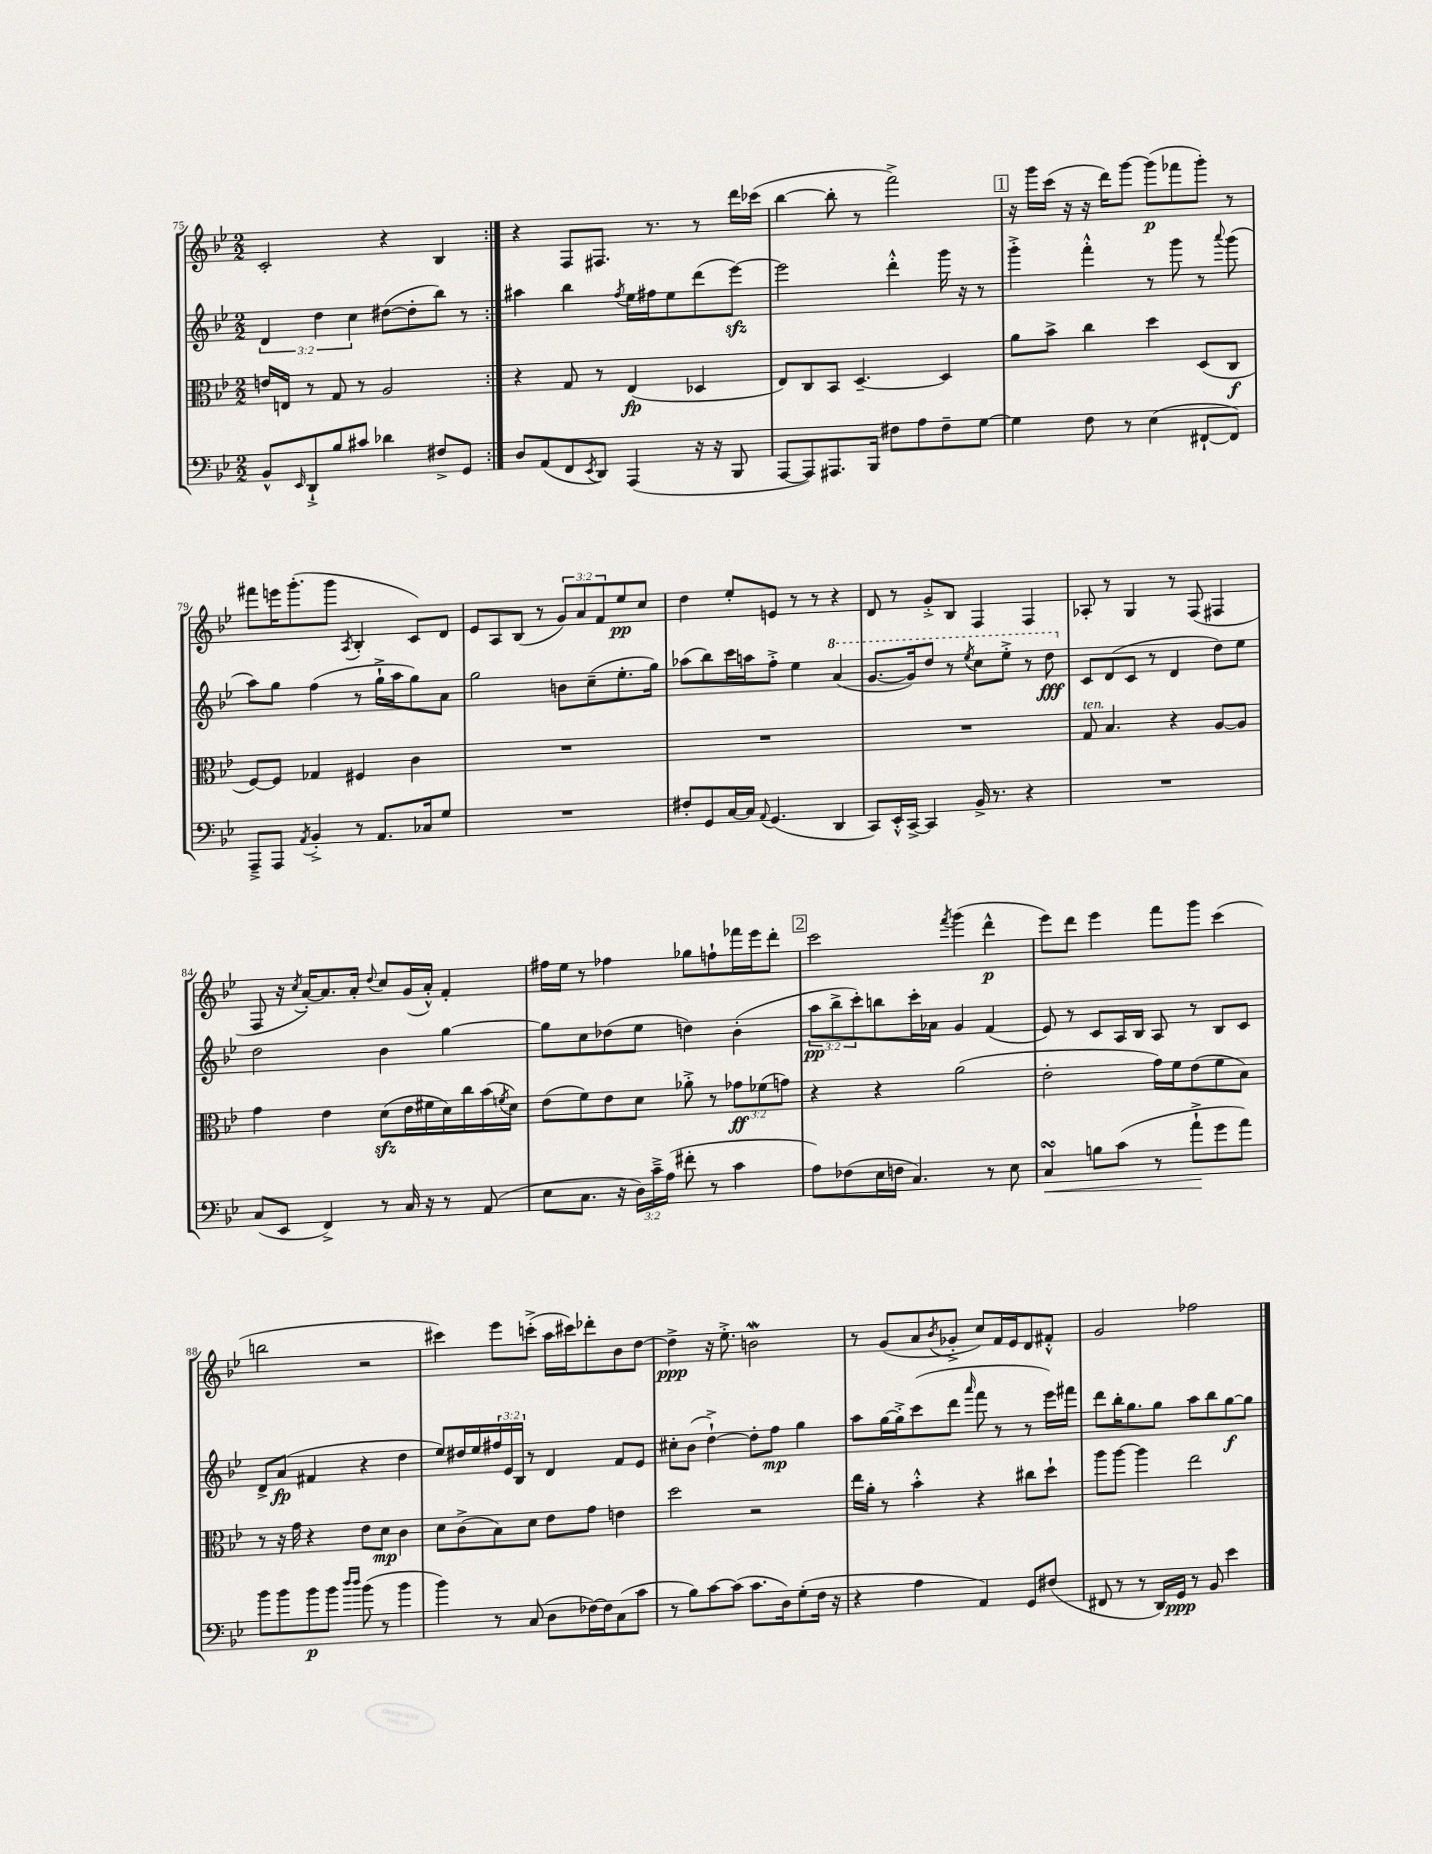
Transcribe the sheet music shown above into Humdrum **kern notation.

**kern	**dynam	**kern	**dynam	**kern	**dynam	**kern	**dynam
*part4	*part4	*part3	*part3	*part2	*part2	*part1	*part1
*staff4	*staff4	*staff3	*staff3	*staff2	*staff2	*staff1	*staff1
*clefF4	*	*clefC3	*	*clefG2	*	*clefG2	*
*k[b-e-]	*	*k[b-e-]	*	*k[b-e-]	*	*k[b-e-]	*
*M2/2	*	*M2/2	*	*M2/2	*	*M2/2	*
=75	=75	=75	=75	=75	=75	=75	=75
8BB-^^/L	.	16en/LL	.	6d/	.	2c'/	.
.	.	16En/JJ	.	.	.	.	.
16qqEE-/	.	.	.	.	.	.	.
8DD`^/	.	8r	.	.	.	.	.
.	.	.	.	6dd\	.	.	.
8B-/	.	8G/	.	.	.	.	.
.	.	.	.	6cc\	.	.	.
8c#X/J	.	8r	.	.	.	.	.
4d-X\	.	2A/	.	([8dd#X\L	.	4r	.
.	.	.	.	8dd#'\]	.	.	.
8F#X^/L	.	.	.	8bb-\J)	.	4B-/	.
8GG/J	.	.	.	8r	.	.	.
=76:|!	=76:|!	=76:|!	=76:|!	=76:|!	=76:|!	=76:|!	=76:|!
8D/L	.	4r	.	4aa#X\	.	4r	.
(8AA/	.	.	.	.	.	.	.
8FF/	.	8G/	.	4bb-\	.	8F/L	.
8qEE-/	.	.	.	.	.	.	.
8DD/J)	.	8r	.	.	.	8.F#X/J	.
.	.	.	.	8qff/	.	.	.
(4AAA/	.	(4E-/	fp	16ee-\LL	.	.	.
.	.	.	.	16ff#X\J	.	8.r	.
.	.	.	.	8ee-\	.	.	.
16r	.	4D-X/	.	(8ddd\	.	8r	.
16r	.	.	.	.	.	.	.
8BBB-/	.	.	.	[8eee-zz\J)	.	16ddd\LL	.
.	.	.	.	.	.	(16ccc-X\JJ	.
=77	=77	=77	=77	=77	=77	=77	=77
[8AAA/L	.	8E-/L)	.	2eee-\]	.	[4bb-\	.
8AAA/])	.	8C/	.	.	.	.	.
8.AAA#X/	.	8BB-/J	.	.	.	8bb-'\]	.
.	.	[4.D~/	.	.	.	8r	.
16BBB-/Jk	.	.	.	.	.	.	.
8F#X\L	.	.	.	4ddd'^^\	.	2fff^\)	.
8A\	.	.	.	.	.	.	.
8F#~\	.	4D/]	.	16ggg\	.	.	.
.	.	.	.	16r	.	.	.
[8G\J	.	.	.	8r	.	.	.
!!LO:REH:place=s1:t=1
=78	=78	=78	=78	=78	=78	=78	=78
4G\]	.	8a\L	.	4ggg'^\	.	16r	.
.	.	.	.	.	.	16ggg\LL	.
.	.	8b-^\J	.	.	.	(16ccc\JJ	.
.	.	.	.	.	.	16r	.
8F\	.	4cc\	.	4fff'^^\	.	16r	.
.	.	.	.	.	.	16ddd\KL)	.
8r	.	.	.	.	.	[8ggg\J	.
(4E-\	.	4dd\	.	8r	.	(8ggg\L]	p
.	.	.	.	8ggg\	.	8fff-X\	.
[8FF#X`/L	.	(8D/L	.	8r	.	8ggg'\J)	.
.	.	.	.	8qqaaa/	.	.	.
8FF#/J])	.	8C/J	f	(8ggg\	.	8r	.
!!LO:LB:g=z
=79	=79	=79	=79	=79	=79	=79	=79
8AAA~^/L	.	[8F/L)	.	8aa\L)	.	8fff#X\L	.
8AAA/J	.	8F/J]	.	8gg\J	.	16eeen\K	.
.	.	.	.	.	.	(8.ggg'\	.
8qAA/	.	.	.	.	.	.	.
4BB-'^/	.	4G-X/	.	(4ff\	.	.	.
.	.	.	.	.	.	8ggg\J	.
.	.	.	.	.	.	8qA/	.
8r	.	4F#X/	.	8r	.	4B-'/	.
8.AA/L	.	.	.	16gg`^\LL	.	.	.
.	.	.	.	16aa\J	.	.	.
.	.	4c\	.	8gg\)	.	8c/L)	.
16C-X/k	.	.	.	.	.	.	.
8G/J	.	.	.	8a\J	.	8d/J	.
=80	=80	=80	=80	=80	=80	=80	=80
1r	.	1r	.	2gg\	.	8e-/L	.
.	.	.	.	.	.	8A/	.
.	.	.	.	.	.	(8B-/J	.
.	.	.	.	.	.	8r	.
.	.	.	.	8bn\L	.	12g/L)	.
.	.	.	.	.	.	12a/	.
.	.	.	.	(8cc~\	.	.	.
.	.	.	.	.	.	12f/	.
.	.	.	.	8.ee-'\	.	8ee-/	pp
.	.	.	.	.	.	8cc/J	.
.	.	.	.	16gg\Jk)	.	.	.
=81	=81	=81	=81	=81	=81	=81	=81
8F#X'/L	.	1r	.	(8aa-X\L	.	4dd\	.
8GG/	.	.	.	8bb-\)	.	.	.
[16C/L	.	.	.	16ccc\L	.	8ee-'/L	.
16C/JJ]	.	.	.	16aan\J	.	.	.
8qqAA/	.	.	.	.	.	.	.
(4.GG/	.	.	.	8ff'^\J	.	8en/J	.
.	.	.	.	4ee-\	.	8r	.
.	.	.	.	.	.	8r	.
*	*	*	*	*8va	*	*	*
4DD/	.	.	.	(4aa/	.	4r	.
=82	=82	=82	=82	=82	=82	=82	=82
8CC/L)	.	1r	.	[8.gg/L	.	8d/	.
16EE-'^^/L	.	.	.	.	.	8r	.
[16CC^/JJ	.	.	.	16gg/k])	.	.	.
4CC/]	.	.	.	8ddd/J	.	8g'^/L	.
.	.	.	.	8r	.	8B-/J	.
.	.	.	.	8qeee-/	.	.	.
16BB-^/	.	.	.	8ccc\L	.	4F/	.
8.r	.	.	.	.	.	.	.
.	.	.	.	8eee-'^\J	.	.	.
4r	.	.	.	8r	.	4F/	.
.	.	.	.	8ddd\	fff	.	.
=83	=83	=83	=83	=83	=83	=83	=83
*	*	*	*	*X8va	*	*	*
!	!	!LO:TX:a:i:t=ten.	!	!	!	!	!
1r	.	8G/	.	8c/L	.	8A-X'/	.
.	.	4.B-/	.	(8d/	.	8r	.
.	.	.	.	8c/J	.	4G/	.
.	.	.	.	8r	.	.	.
.	.	4r	.	4d/	.	8r	.
.	.	.	.	.	.	(8F/	.
.	.	[8A/L	.	8dd\L)	.	4F#X/	.
.	.	8A/J]	.	8ee-\J	.	.	.
!!LO:LB:g=z
=84	=84	=84	=84	=84	=84	=84	=84
(8C/L	.	4g\	.	2dd\	.	8F/	.
8EE-/J	.	.	.	.	.	16r	.
.	.	.	.	.	.	8qcc/	.
.	.	.	.	.	.	[16a'/KL)	.
4FF^/)	.	4e-\	.	.	.	8.a/]	.
.	.	.	.	.	.	16a'/Jk	.
.	.	.	.	.	.	8qqdd/	.
8r	.	(8dzz\L	.	4b-\	.	8cc/L	.
16C/	.	16e-\L	.	.	.	(16g/L	.
16r	.	16f#X\	.	.	.	16a'^^/JJ)	.
8r	.	16d\)	.	[4gg\	.	4f'/	.
.	.	16cc\	.	.	.	.	.
(8AA/	.	(16b-\	.	.	.	.	.
.	.	8qfn/	.	.	.	.	.
.	.	16d\JJ)	.	.	.	.	.
=85	=85	=85	=85	=85	=85	=85	=85
8E-\L	.	(8e-\L	.	8gg\L]	.	16ff#X\LL	.
.	.	.	.	.	.	16ee-\JJ	.
8.C\J	.	8f\)	.	8cc\	.	8r	.
.	.	8e-\	.	(8dd-X\	.	4ff-X\	.
16r	.	.	.	.	.	.	.
24D\LL)	.	8d\J	.	8ee-\J	.	.	.
24c~^\	.	.	.	.	.	.	.
(24A\JJ	.	.	.	.	.	.	.
8f#X'\	.	8a-X'^\	.	4ddn\)	.	8gg-X\L	.
8r	.	8r	.	.	.	8ffn`\	.
4c\	.	12g-X\L	ff	(4b-'\	.	16fff-X\L	.
.	.	.	.	.	.	16eee-\J	.
.	.	(12f-X\	.	.	.	.	.
.	.	.	.	.	.	8ddd'\J	.
.	.	12gn\J)	.	.	.	.	.
!!LO:REH:place=s1:t=2
=86	=86	=86	=86	=86	=86	=86	=86
8A\L)	.	4r	.	12aa\L	pp	2ccc\	.
.	.	.	.	12bb-^\	.	.	.
(8F-X\	.	.	.	.	.	.	.
.	.	.	.	12ccc'\)	.	.	.
16E-\L	.	4r	.	8bbn\	.	.	.
16Fn\JJ	.	.	.	.	.	.	.
4.C/)	.	.	.	16ccc'\L	.	.	.
.	.	.	.	16a-X\JJ	.	.	.
.	.	.	.	.	.	8qfff/	.
.	.	(2a\	.	4g/	.	(4ggg\	.
8r	.	.	.	(4f/	.	4ddd^^\	p
8E-\	.	.	.	.	.	.	.
=87	=87	=87	=87	=87	=87	=87	=87
!	!LO:HP:b	!	!	!	!	!	!
4CsSSS/	<	2e-'\	.	8e-/)	.	8eee-\L)	.
.	.	.	.	8r	.	8ddd\J	.
8Bn\L	.	.	.	8c/L	.	4eee-\	.
(8c\J	.	.	.	16A/L	.	.	.
.	.	.	.	16B-/JJ	.	.	.
8r	.	16g\LL)	.	8A/	.	8fff\L	.
.	.	16f\J	.	.	.	.	.
8a`^\L	.	(8e-\	.	8r	.	8ggg\J	.
8g\	[	8f\	.	8B-/L	.	(4ccc\	.
8a\J)	.	8B-\J)	.	8c/J	.	.	.
!!LO:LB:g=z
=88	=88	=88	=88	=88	=88	=88	=88
8b-\L	.	8r	.	8d^/L	.	2bbn\	.
8b-\	.	16r	.	(8a/J	fp	.	.
.	.	16g\	.	.	.	.	.
8b-\	p	4r	.	4f#X/	.	.	.
8b-\J	.	.	.	.	.	.	.
16qqdd/LL	.	.	.	.	.	.	.
16qqdd/JJ	.	.	.	.	.	.	.
(8b-\	.	8e-\L	.	4r	.	2r	.
8r	.	8d\J	mp	.	.	.	.
4b-\	.	4c\	.	4dd\	.	.	.
=89	=89	=89	=89	=89	=89	=89	=89
4b-\)	.	8d\L	.	8ee-/L)	.	4ccc#X\)	.
.	.	(8c^\	.	16dd#X/L	.	.	.
.	.	.	.	16ee-/	.	.	.
8r	.	8B-\)	.	24ff#X/	.	8eee-\L	.
.	.	.	.	24e-/	.	.	.
.	.	.	.	24B-/JJ	.	.	.
(8C/	.	8d\J	.	8r	.	(8cccn'^\J	.
8D\L	.	8e-\L	.	4d/	.	16aa\LL	.
.	.	.	.	.	.	16ccc#X\J)	.
[16F-X\L)	.	8g\J	.	.	.	8ddd-X'\	.
16F-\J]	.	.	.	.	.	.	.
(8C\	.	4en\	.	8f/L	.	8b-\	.
8c\J	.	.	.	8e-/J	.	[8dd\J	.
=90	=90	=90	=90	=90	=90	=90	=90
8r	.	2dd\	.	8cc#X'\L	.	4dd^\]	ppp
8B-\L)	.	.	.	(8b-\J	.	.	.
[8c\	.	.	.	[4dd`^\)	.	16r	.
.	.	.	.	.	.	8.ee-'^\	.
(8c\J]	.	.	.	.	.	.	.
8.c\L	.	2r	.	8dd'\L]	.	2bnW\	.
.	.	.	.	8ff\J	mp	.	.
16D\k)	.	.	.	.	.	.	.
(8G'\	.	.	.	4gg\	.	.	.
16F\Jk	.	.	.	.	.	.	.
16r	.	.	.	.	.	.	.
=91	=91	=91	=91	=91	=91	=91	=91
4r	.	16ee-\LL	.	8aa\L	.	8r	.
.	.	16a'\JJ	.	.	.	.	.
.	.	8r	.	[16gg\L	.	(8g/L	.
.	.	.	.	16gg'^\J]	.	.	.
4A\	.	4b-'^^\	.	(8ccc\	.	8a/	.
.	.	.	.	.	.	8qb-/	.
.	.	.	.	8ddd\J	.	8g-X'^/J	.
.	.	.	.	16qqaaa/	.	.	.
4AA/)	.	4r	.	8fff\	.	8cc/L)	.
.	.	.	.	8r	.	16f/L	.
.	.	.	.	.	.	16e-/J	.
8GG/L	.	8cc#X\L	.	8r	.	8d/	.
(8F#X/J	.	8dd`\J	.	16eee-\LL)	.	8f#X'^^/J	.
.	.	.	.	16fff#X\JJ	.	.	.
=92	=92	=92	=92	=92	=92	=92	=92
8FF#X/	.	8aa\L	.	8ddd\L	.	2g/	.
8r	.	[8aa\J	.	16bb-'\K	.	.	.
.	.	.	.	8.gg\	.	.	.
8r	.	4aa\]	.	.	.	.	.
16DD/LL)	.	.	.	8gg\J	.	.	.
16GG/JJ	ppp	.	.	.	.	.	.
8r	.	2ee-\	.	8aa\L	.	2ff-X\	.
8BB-/	.	.	.	8bb-\	.	.	.
4e-\	.	.	.	[8gg\	f	.	.
.	.	.	.	8gg\J]	.	.	.
==	==	==	==	==	==	==	==
*-	*-	*-	*-	*-	*-	*-	*-
